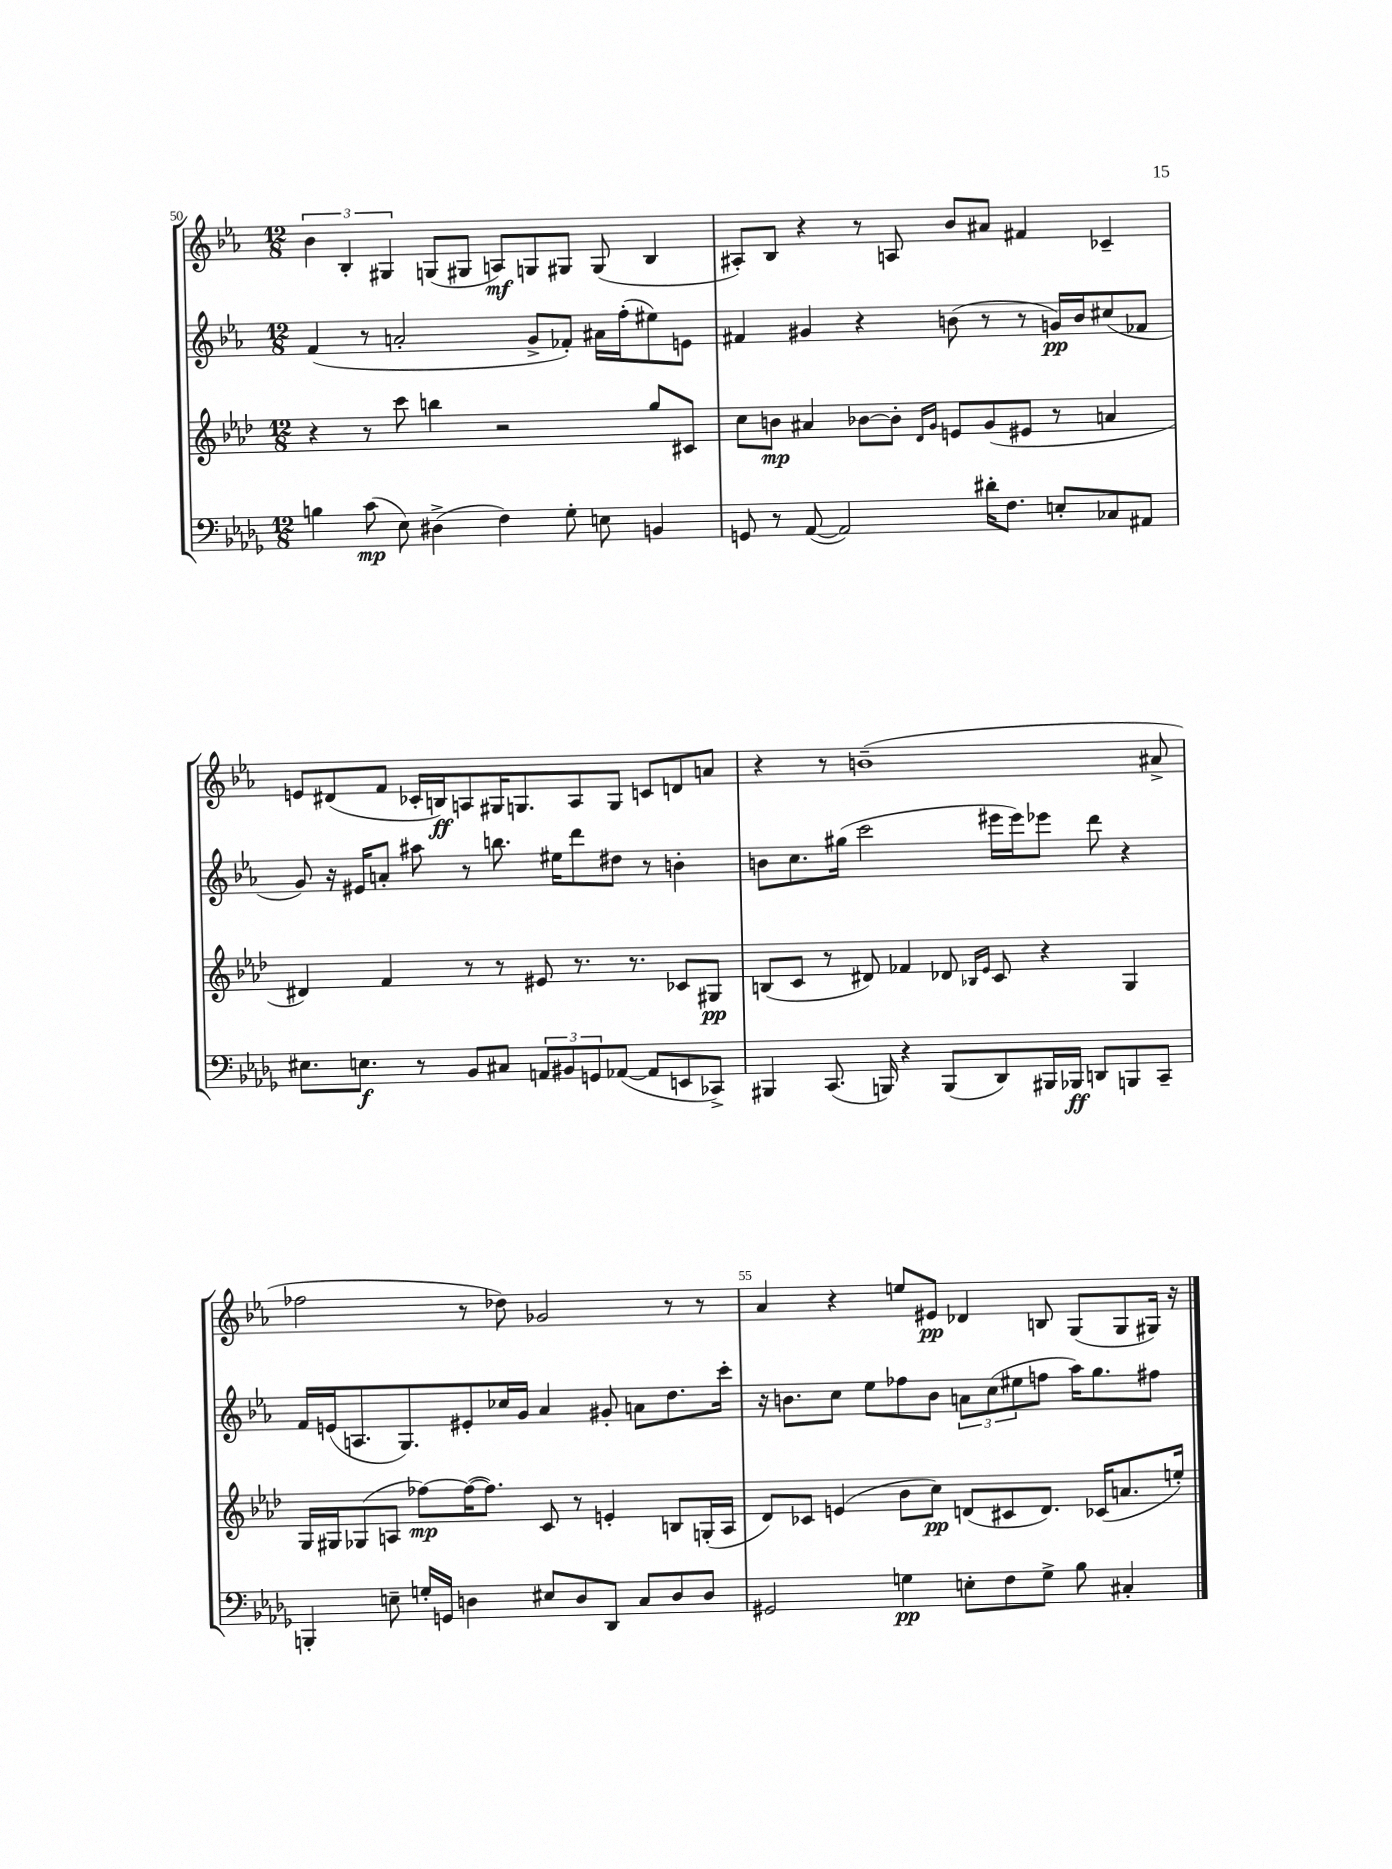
<<
\new StaffGroup <<
\new Staff = "s0" {
    \clef treble \key ees \major \numericTimeSignature \time 12/8
    \tuplet 3/2 { bes'4 bes4-. gis4 } g8( gis8 a8\mf) g8 gis8 gis8( bes4 |
    ais8-.) bes8 r4 r8 a8 bes'8 ais'8 fis'4 ces'4-- |
    e'8 dis'8( f'8 ces'16-. b16\ff) a8 gis16 g8. a8 g8 c'8 d'8 a'8 |
    r4 r8 b'1--( ais'8-> |
    fes''2 r8 des''8) ges'2 r8 r8 |
    aes'4 r4 e''8 eis'8\pp des'4 b8 g8( g8 gis16) r16 \bar "|." |
}
\new Staff = "s1" {
    \clef treble \key ees \major \numericTimeSignature \time 12/8
    f'4( r8 a'2-. g'8-> fes'8-.) ais'16 f''16-.( eis''8) e'8 |
    fis'4 gis'4 r4 b'8( r8 r8 g'16\pp) b'16 cis''8( fes'8 |
    g'8) r16 eis'16 a'8-. ais''8 r8 b''8. eis''16 d'''8 dis''8 r8 b'4-. |
    b'8 c''8. gis''16( c'''2 eis'''16 eis'''16) ees'''8 d'''8 r4 |
    f'16 e'16( a8. g8.) eis'8-. ces''16 g'16 aes'4 gis'8-. a'8 d''8. c'''16-. |
    r16 b'8. c''8 ees''8 fes''8 b'8 \tuplet 3/2 { a'8 c''8( eis''8 } f''8 aes''16) g''8. fis''8 \bar "|." |
}
\new Staff = "s2" {
    \clef treble \key aes \major \numericTimeSignature \time 12/8
    r4 r8 c'''8 b''4 r2 g''8 cis'8 |
    c''8 b'8\mp ais'4 bes'8~ bes'8-. \grace { des'16 g'16 } e'8 g'8( eis'8 r8 a'4 |
    dis'4) f'4 r8 r8 eis'8 r8. r8. ces'8 gis8\pp |
    b8( c'8 r8 dis'8) fes'4 des'8 \grace { bes16 ees'16 } c'8 r4 g4 |
    g16 gis16 ges8( a8 fes''8~\mp) fes''16~( fes''8.) c'8 r8 e'4-. b8 g16-.( a16 |
    des'8) ces'8 e'4( bes'8 c''8\pp) d'8( cis'8 d'8.) ces'16( a'8. e''16-.) \bar "|." |
}
\new Staff = "s3" {
    \clef bass \key des \major \numericTimeSignature \time 12/8
    b4 c'8\mp( ees8) dis4->( f4) ges8-. e8 b,4 |
    g,8 r8 aes,8~( aes,2) dis'16-. f8. e8-. ces8 ais,8 |
    eis8. e8.\f r8 bes,8 cis8 \tuplet 3/2 { a,8 bis,8 g,8 } aes,8~( aes,8 e,8 ces,8->) |
    bis,,4 c,8.( b,,16) r4 b,,8( des,8) bis,,16 bes,,16\ff d,8 b,,8 c,8-- |
    b,,4-. e8-- g16-. g,16 d4 eis8 d8 des,8 c8 d8 d8 |
    gis,2 g4\pp e8-. f8 g8-> bes8 cis4-. \bar "|." |
}
>>
>>
\layout { \context { \Score currentBarNumber = #50 \override BarNumber.break-visibility = ##(#f #t #t) barNumberVisibility = #(every-nth-bar-number-visible 5) } }
